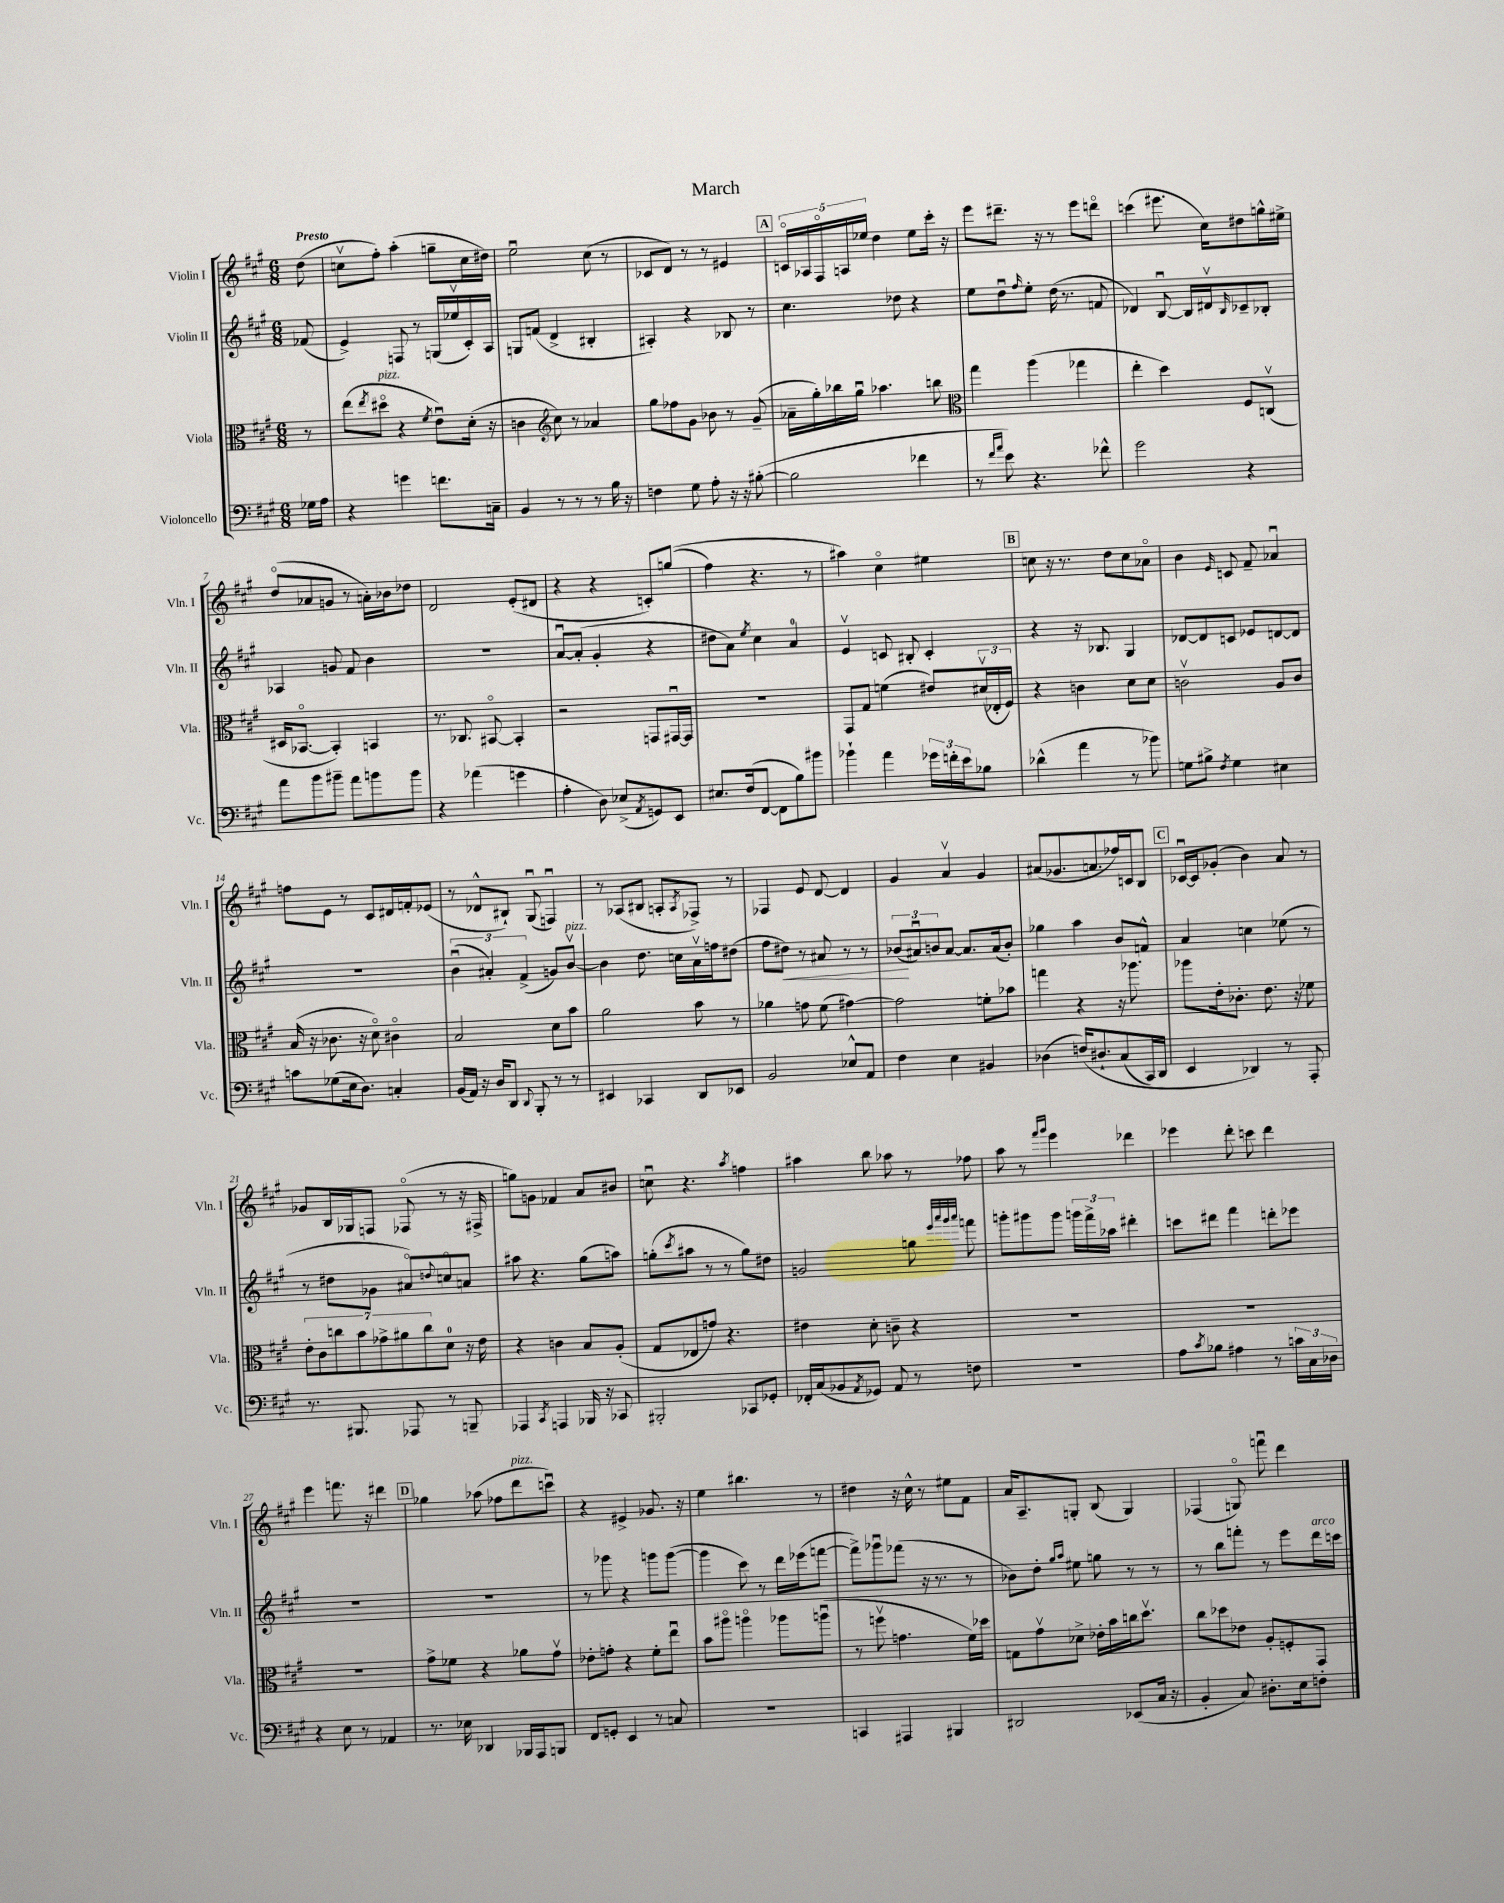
\header { title = "March" }
<<
\new StaffGroup <<
\new Staff = "s0" \with { instrumentName = "Violin I" shortInstrumentName = "Vln. I" } {
    \clef treble \key a \major \numericTimeSignature \time 6/8 \partial 8 \tempo "Presto"
    d''8( |
    c''8\upbow fis''8-.) a''4-.( g''8-- c''16 dis''16) |
    e''2\downbow cis''8( r8 |
    ces'8 d'8) r8 r8 eis'4 |
    \mark \markup { \box "A" } \tuplet 5/4 { c'16\flageolet aes16 fis16\flageolet a16 ees''16 } d''4 ees''8 cis'''16-. r16 |
    e'''8 dis'''8.-- r16 r8 e'''8 d'''8\flageolet |
    c'''4( eis'''8. cis''16) dis''8 g''16-^ eis''16-> |
    d''8\flageolet( aes'8 g'8 r8 a'16-.) bes'16 des''8 |
    d'2 e'8-.( dis'8 |
    r4 r4 c'8-.) g''8(\( |
    fis''4) r4. r8 |
    ais''4\) cis''4\flageolet eis''4 |
    \mark \markup { \box "B" } c''8 r16 r8. d''8 c''8 aes'8\flageolet |
    b'4 \grace { e'16 } c'8 fis'8-- aes'4\downbow |
    f''8 e'8 r8 cis'8 dis'16 f'16-. ees'8( |
    r8 des'8-^ bis8-!) gis8\downbow( f4\downbow) |
    r8 aes8( bis8 a8-. \acciaccatura { a8 } fes8->) r8 |
    fes4 e'8 d'8~ d'4 |
    gis'4 a'4\upbow gis'4 |
    ais'8( ges'8. a'8. fes''16) c'16 b8 |
    \mark \markup { \box "C" } ces'16~\downbow ces'16 ges'8-.( b'4) a'8 r8 |
    ges'8 b16 ges16 f8 fes8\flageolet( r8 r16 fis16-> |
    g''8) g'8 fes'4 a'8 bis'8 |
    c''8\downbow r4. \acciaccatura { a''8 } f''4 |
    ais''4 b''8 aes''8 r8 fes''8 |
    a''8 r8 \grace { fis'''16 gis'''16 } e'''4 des'''4 |
    ees'''4 d'''8-. c'''8 d'''4 |
    e'''4 f'''8. r16 dis'''4 |
    \mark \markup { \box "D" } ges''4 aes''8( fes''8 d'''8^\markup { \italic "pizz." } c'''8\downbow) |
    r4 eis'4-> ges'8. r16 |
    e''4 bis''4. r8 |
    dis''4 r16 cis''16-^ r8 eis''8 fis'8 |
    a'16 a8.-- g8-. b8( g4) |
    fes4( g8\flageolet) f'''8\downbow d'''4 \bar "|." |
}
\new Staff = "s1" \with { instrumentName = "Violin II" shortInstrumentName = "Vln. II" } {
    \clef treble \key a \major \numericTimeSignature \time 6/8 \partial 8
    fes'8( |
    e'4->) f8 r8 g16( ees''16\upbow cis'16-.) a16 |
    g8 f'8( d'4-> bis4-. |
    ais4-.) r4 bes8 r8 |
    \mark \markup { \box "A" } cis''4. des''8 r4 |
    e''8 d''8\downbow \grace { fis''16 } e''8-. d''16( r8. f'8 |
    des'4) b8~\downbow b16 dis'16\upbow \grace { b16 } ces'8-- bes8-. |
    aes4 g'8 fis'8 b'4 |
    R2. |
    a'8~\downbow a'8-.( gis'4-. r4 |
    dis''8 a'8) \acciaccatura { e''8 } cis''4 a'4-0 |
    e'4\upbow c'8 bis8-. c'4-. |
    \mark \markup { \box "B" } r4 r16 bes8. gis4 |
    des'8~ des'8 c'8 ees'8 d'8~ d'8 |
    R2. |
    \tuplet 3/2 { b'4\downbow( ais'4-.) fis'4->( } g'8) b'8~\upbow^\markup { \italic "pizz." } |
    b'4 d''8. c''16 a'16\upbow f''16 dis''8( |
    fis''8 dis''8\<) r8 ais'8 r8 r8 |
    \tuplet 3/2 { bes'8\!( ais'8\downbow) b'8 } ais'8~ ais'8. ais'16( b'8-.) |
    ges''4 a''4 b'8 f'8-^ |
    \mark \markup { \box "C" } a'4 c''4 ees''8( r8 |
    r8 dis''8 ges'8 ais'8\flageolet) \appoggiatura { d''8 } c''8\flageolet a'8 |
    ais''8 r4. gis''8( a''8) |
    g''8-.( \acciaccatura { cis'''8 } ais''8 r8 r8 g''8) dis''8 |
    g'2 g''8 \grace { e'''32 a'''32 gis'''32 a'''32 } f'''8 |
    g'''8-. gis'''8 gis'''8 \tuplet 3/2 { g'''16 fis'''16-> aes''16 } dis'''4-. |
    c'''8 dis'''8 fis'''4 d'''8-. ees'''8 |
    R2. |
    \mark \markup { \box "D" } R2. |
    r8 ges'''8 r4 g'''8 g'''8~( |
    g'''4 cis'''8) r8 d'''16 ees'''16( f'''8~ |
    f'''8->) ges'''8\downbow fes'''8( r16 r8. r8 |
    bes'8) d''8-. \grace { gis''16 a''16 } eis''8 g''8 r8 r8 |
    r8 b''8 f'''8-. r8 e'''8 d'''16^\markup { \italic "arco" } c'''16 \bar "|." |
}
\new Staff = "s2" \with { instrumentName = "Viola" shortInstrumentName = "Vla." } {
    \clef alto \key a \major \numericTimeSignature \time 6/8 \partial 8
    r8 |
    e''8( \acciaccatura { e''8 } dis''8\flageolet^\markup { \italic "pizz." } r4 \acciaccatura { fis'8 } e'8\downbow) d'16-.( r16 |
    c'4 \clef treble cis''8) r8 aes'4 |
    gis''8 fes''8 gis'8 bes'8 r8 gis'8--( |
    \mark \markup { \box "A" } aes'16-- gis''16-.) bes''16 gis''16\downbow aes''4. b''8 |
    \clef alto gis''4 a''4( ges''4 |
    e''4-. d''4) fis8 c8\upbow( |
    dis16 bes,8.~\flageolet bes,4-.) b,4 |
    r8. ces8. bis,8~\flageolet bis,4-. |
    r2 g,8 gis,16~\downbow gis,16 |
    R2. |
    gis,8 gis8 f'4( eis'8) \tuplet 3/2 { dis'16\upbow( ees16-. fis16) } |
    \mark \markup { \box "B" } r4 c'4 d'8 d'8 |
    c'2\upbow a8 c'8 |
    b16( r16 ces'8. r16 d'8\flageolet) cis'4\flageolet |
    b2 d'8 b'8 |
    a'2 b'8 r8 |
    aes'4 g'8 fis'8( gis'4~) |
    gis'2 f'8-. bes'8 |
    g''4 r4 r16 aes''8. |
    \mark \markup { \box "C" } aes''8 e'16-. ces'8.-. e'8. r16 fes'8 |
    \tuplet 7/4 { e'8-. cis'8 c''8 b'8 ges'8-> ais'8 c''8 } d'8-0 r16 e'16 |
    r4 c'4 b8 a8-.( |
    gis8 ees8 g'8) r4. |
    eis'4 d'8-. c'8-- r4 |
    R2. |
    R2. |
    R2. |
    \mark \markup { \box "D" } gis'8-> fes'8 r4 aes'8 gis'8\upbow |
    ees'8-. g'8-. r4 fis'8-. e''8\downbow |
    b'8 ais''8\flageolet a''4\flageolet aes''8 a''8\downbow( |
    r8 f''8\upbow g'4. fis'16) des''16 |
    g8 gis'8\upbow des'8-> ees'16-. b'16 c''16 d''8.\upbow |
    cis''8 des''8 ees'8 a8-. f8-. gis,8 \bar "|." |
}
\new Staff = "s3" \with { instrumentName = "Violoncello" shortInstrumentName = "Vc." } {
    \clef bass \key a \major \numericTimeSignature \time 6/8 \partial 8
    ges16 a16 |
    r4 g'4 f'8. c16-- |
    b,4 r8 r8 r8 b16 r16 |
    f4 gis8 a8-. r16 r16 bis8~-.( |
    \mark \markup { \box "A" } bis2 fes'4 |
    r8 \grace { fis'16 a'16 } e'8) r4. fes'8-^ |
    gis'2 r4 |
    a'8 b'8 bis'8-- a'8 b'8 b'8 |
    r4 aes'4( g'4 |
    a4-. d8) ees8->( \acciaccatura { a,8 } g,8) e,8 |
    eis8. fis16( fis,8~ fis,8 b8) bis'8 |
    bes'4-! a'4 \tuplet 3/2 { ges'16 f'16-. e'16 } bes8 |
    \mark \markup { \box "B" } des'4-^( a'4 r8 bes'8) |
    g8 bis8-> \acciaccatura { fis8 } g4 eis4 |
    c'8 ges8( e16 d8.) c4-. |
    b,16( a,16) r16 d16 d,8 \appoggiatura { d,8 } b,,8-. r8 r8 |
    eis,4 ces,4 d,8 ees,8 |
    b,2 ees8-^ a,8 |
    fis4 e4 bis,4 |
    des4( f16)\( dis8.-! cis8( cis,16) d,16 |
    \mark \markup { \box "C" } e,4 des,4\) r8 a,,8-. |
    r8. bis,,8. aes,,8 r8 b,,8-- |
    aes,,4 \acciaccatura { cis,8 } a,,4 bes,,16 r16 ces,8 |
    bis,,2-. ces,8 ges,8-. |
    fes,16-. cis16( bes,8 \acciaccatura { a,8 } ges,8) a,8 r8 f8 |
    R2. |
    a8 \acciaccatura { cis'8 } bes8 ais4 r8 \tuplet 3/2 { c'16 cis16 des16 } |
    r4 e8 r8 aes,4 |
    \mark \markup { \box "D" } r8. ees16 des,4 bes,,16 a,,16 b,,8 |
    fis,8 g,8-. e,4 r8 c8 |
    R2. |
    c,4 ais,,4 bis,,4 |
    dis,2 ees,8( cis16 r16 |
    b,4-. cis8) dis8.-. e16 f8-. \bar "|." |
}
>>
>>
